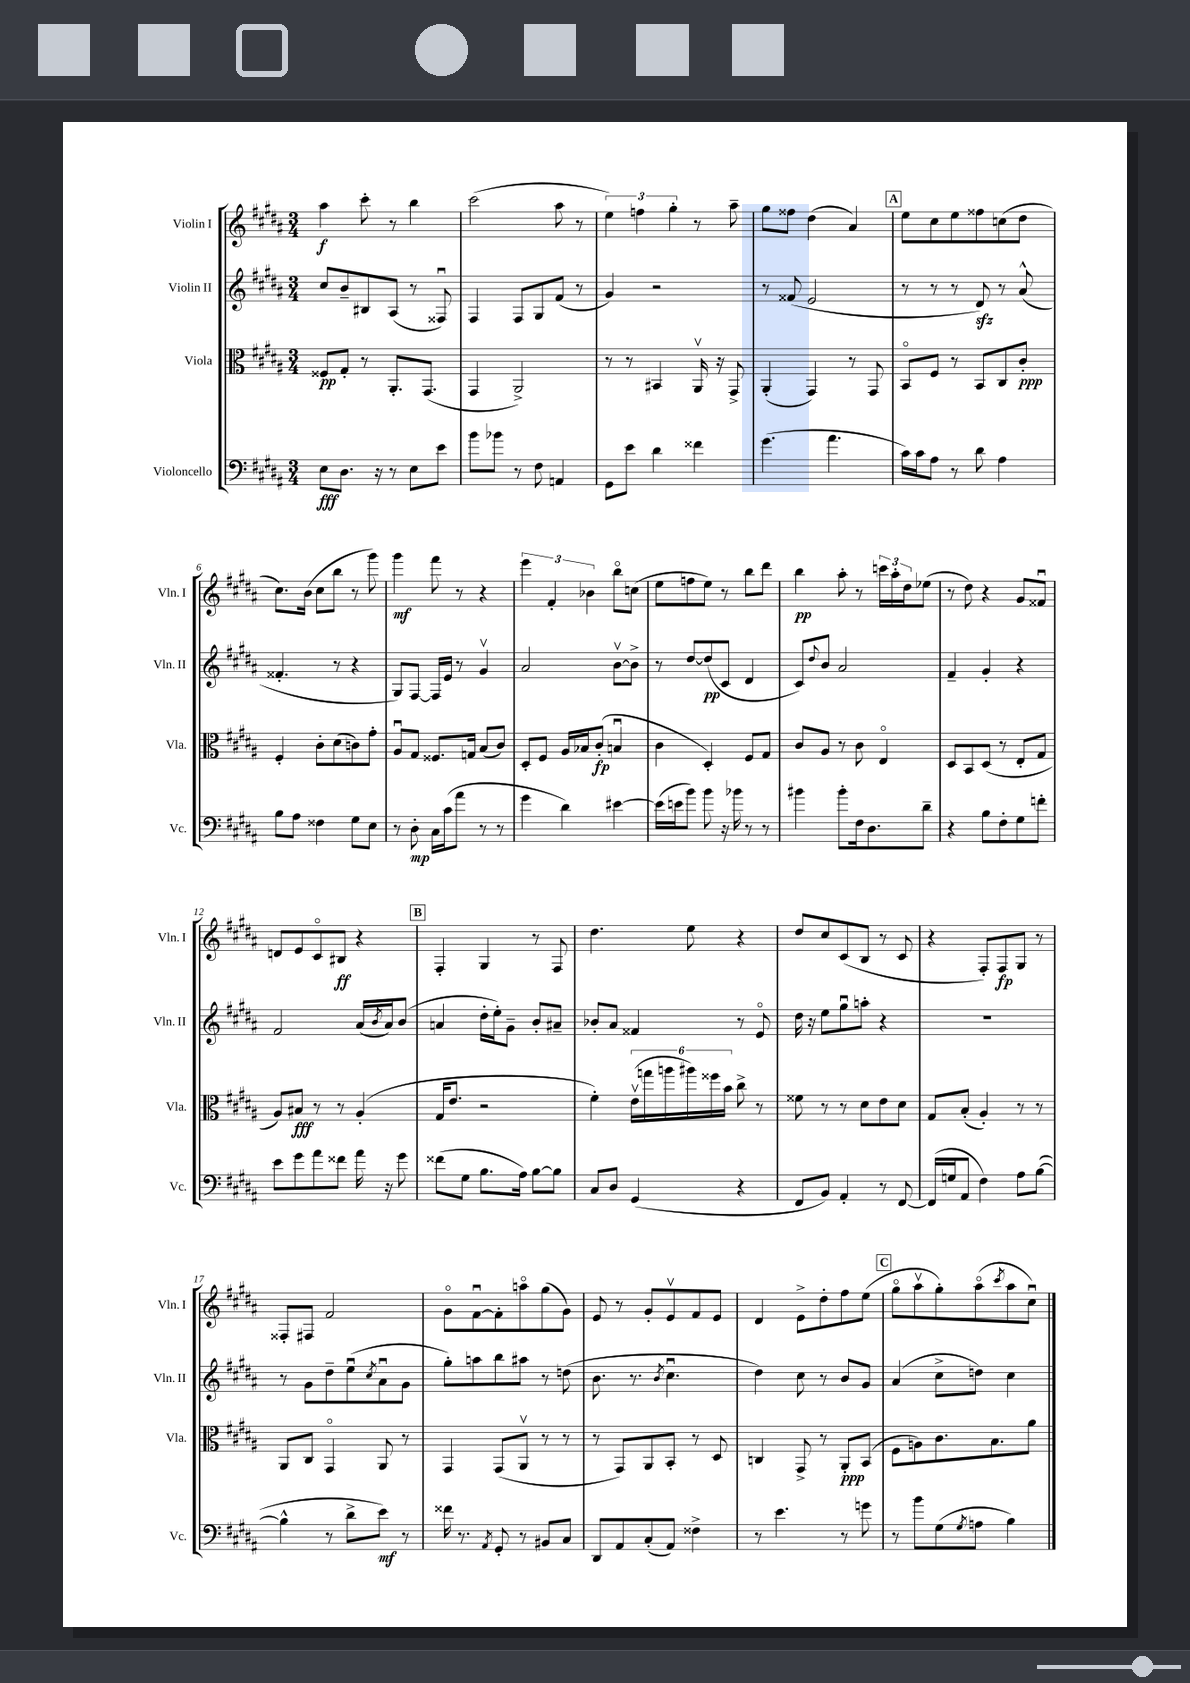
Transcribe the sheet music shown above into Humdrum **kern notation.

**kern	**kern	**kern	**kern
*staff4	*staff3	*staff2	*staff1
*clefF4	*clefC3	*clefG2	*clefG2
*k[f#c#g#d#a#]	*k[f#c#g#d#a#]	*k[f#c#g#d#a#]	*k[f#c#g#d#a#]
*M3/4	*M3/4	*M3/4	*M3/4
8E	8F##	8cc#	4aa#
8.D#	8G#'	8b~	.
.	8r	8B#	8ccc#'
16r	.	.	.
8r	8.AA#'	(8A#	8r
8E	.	8r	4bb
.	(8.GG#	.	.
8e	.	8F##u)	.
=	=	=	=
8b	4GG#	4F#	(2ccc#
8b-	.	.	.
8r	2AA#^)	8F#	.
8F#	.	8G#	.
4AA	.	(8f#	8aa#
.	.	8r	8r
=	=	=	=
8GG#	8r	4g#)	6ee)
8e	8r	.	.
.	.	.	6ff
4d#	4BB#	2r	.
.	.	.	6gg#'
4f##	16AA#v	.	8r
.	16r	.	.
.	8GG#^	.	8aa#~
=	=	=	=
(4.g#	(4AA#'	8r	8gg#
.	.	(8f##	8ff##
.	4GG#)	2e	(4dd#
4.a#	.	.	.
.	8r	.	4a#)
.	8GG#	.	.
=	=	=	=
16c#)	8BBo	8r	8ee
16c#	.	.	.
8A#	8F#	8r	8cc#
8r	8r	8r	8ee
8d#	8BB	8d#)	8ff##
4A#	8C#	8r	(8cc
.	8c#'	(8a#^^	8dd#
=	=	=	=
8B	4F#'	4.f##'	8.cc#)
8A#	.	.	.
.	.	.	(16b
4F##	8c#'	.	8cc#
.	(8d#	8r	8bb
8G#	8c)	4r	8r
8E	8g#'	.	8ggg#)
=	=	=	=
8r	8A#u	8G#)	4ggg#
8D#'	8G#	[8F#	.
16C#	8.F##	16F#]	8fff#
(16c#	.	16e	.
8a#	.	8r	8r
.	16G	.	.
8r	(8B	4g#v	4r
8r	8c#)	.	.
=	=	=	=
4g#	8D#'	2a#	6eee
.	8F#	.	.
.	.	.	6f#'
4d#)	16A#	.	.
.	16B-	.	.
.	.	.	6b-
.	(8c#'	.	.
[4e#	4Bu	[8bv	8bbo
.	.	8b^]	(8cc
=	=	=	=
(16e#]	4c#	8r	8ee
16e	.	.	.
8b)	.	[8dd#	8ff
8b	4D#')	(8dd#]	8ee)
16r	.	8c#	8r
16b-	.	.	.
8r	8F#	4d#	8bb
8r	8G#	.	8ddd#
=	=	=	=
4b#	8c#	8c#)	4bb
.	.	8qqdd#	.
.	8A#	8b	.
8b#'	8r	2a#	8aa#'
16F#	8c#	.	8r
8.D#	.	.	.
.	4Eo	.	24ccc
.	.	.	24aa#'
.	.	.	24dd#
8d#~	.	.	(8ee-
=	=	=	=
4r	8D#	4f#~	8r
.	8BB	.	8dd#)
8B	(8D#	4g#'	4r
8F#'	8r	.	.
8G#	8E'	4r	8g#
8f'	8G#	.	8f##u
=	=	=	=
8e	8A#)	2f#	8d
8g#	8B#	.	8e
8a#	8r	.	8c#o
8f##	8r	.	8B#
16a#	(4A#'	(16a#	4r
.	.	8qb	.
16r	.	16a#)	.
8g#	.	(8b	.
=	=	=	=
(8f##	16G#	4a	4F#'
.	8.e	.	.
8G#	.	.	.
8.B	2r	16dd#'	4G#
.	.	16ee')	.
.	.	8g#~	.
16A#)	.	.	.
[8B	.	8b'	8r
8B]	.	8a#~	8F#
=	=	=	=
8C#	4f#')	8b-'	4.dd#
8D#	.	8a#	.
(4GG#	(24ev	4f##	.
.	24gg	.	.
.	24aa	.	.
.	24aa#)	.	8ee
.	24ff##	.	.
.	24b	.	.
4r	8cc#^	8r	4r
.	8r	8eo	.
=	=	=	=
8FF#	8f##	16dd#	8dd#
.	.	16r	.
8BB)	8r	8ee	8cc#
4AA#'	8r	8gg#u	(8c#
.	8d#	8aa'	8B
8r	8e	4r	8r
[8FF#	8d#	.	8c#
=	=	=	=
(16FF#]	8G#	2.r	4r
16G	.	.	.
8AA#	(8B'	.	.
4F#)	4A#')	.	8F#')
.	.	.	8F#
8A#	8r	.	8G#
([8B	8r	.	8r
=	=	=	=
4B^^]	8AA#	8r	8F##'
.	8C#	8g#	8F#
8r	4GG#o	8dd#~	2f#
8d#^	.	(8eeu	.
.	.	8qcc#	.
8e)	8AA#	8a#u	.
8r	8r	8g#	.
=	=	=	=
16f##	4GG#	8gg#')	8g#o
8.r	.	.	.
.	.	8aa	[8f#u
8qAA#	.	.	.
8GG#'	(8GG#	8bb	8f#']
8r	8AA#v	8aa#	8aao
8BB#	8r	8r	(8gg#
8C#	8r	(8dd	8g#)
=	=	=	=
8DD#	8r	8.b	8e
8AA#	8GG#)	.	8r
.	.	8.r	.
(8C#'	8AA#	.	8g#'
.	.	8qb	.
8AA#)	8BB'	4.cc#u	8ev
4F##^	8r	.	8f#
.	8D#	.	8e
=	=	=	=
8r	4C	4dd#)	4d#
4.e	.	.	.
.	8GG#^	8cc#	8e^
.	8r	8r	8dd#'
8r	8AA#'	8b	8ff#
8g	(8BB	8g#	(8ee
=	=	=	=
8r	8F#	(4a#	8gg#o
8b	8A)	.	8aa#v
(8G#	8.c#	8cc#^	8gg#')
8qG#	.	.	.
8A	.	8dd)	(8aa#o
.	8.B	.	.
.	.	.	8qccc#
4B)	.	4cc#	8aa#
.	8a#	.	8cc#u)
==	==	==	==
*-	*-	*-	*-
